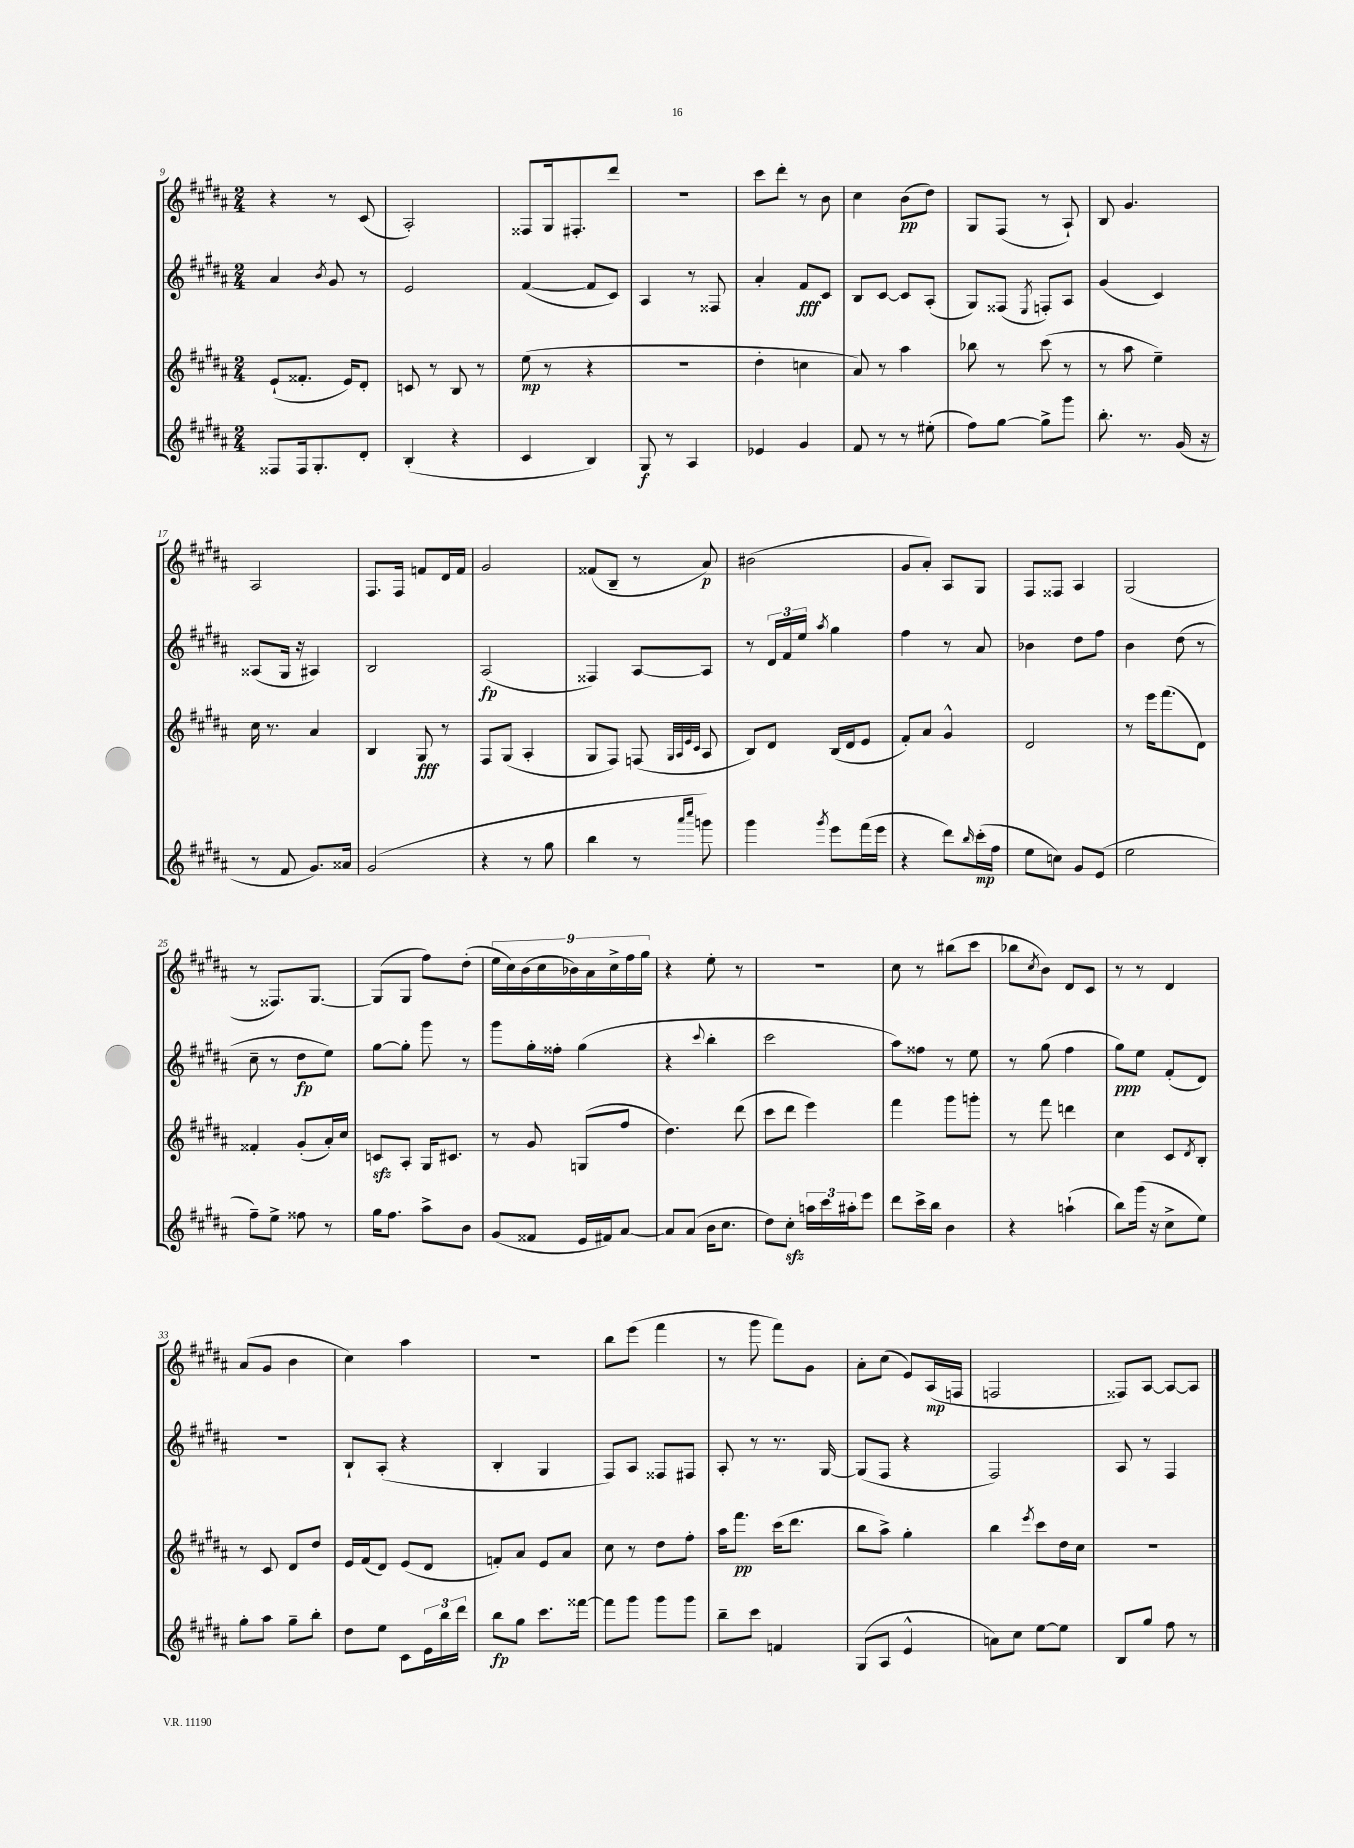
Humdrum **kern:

**kern	**dynam	**kern	**dynam	**kern	**dynam	**kern	**dynam
*part4	*part4	*part3	*part3	*part2	*part2	*part1	*part1
*staff4	*staff4	*staff3	*staff3	*staff2	*staff2	*staff1	*staff1
*clefG2	*	*clefG2	*	*clefG2	*	*clefG2	*
*k[f#c#g#d#a#]	*	*k[f#c#g#d#a#]	*	*k[f#c#g#d#a#]	*	*k[f#c#g#d#a#]	*
*M2/4	*	*M2/4	*	*M2/4	*	*M2/4	*
=9	=9	=9	=9	=9	=9	=9	=9
8F##X/L	.	(8e`/L	.	4a#/	.	4r	.
16F##/k	.	8.f##X'/J	.	.	.	.	.
8.G#'/	.	.	.	.	.	.	.
.	.	.	.	8qb/	.	.	.
.	.	.	.	8g#/	.	8r	.
.	.	16e/KL)	.	.	.	.	.
8d#'/J	.	8d#'/J	.	8r	.	(8c#/	.
=10	=10	=10	=10	=10	=10	=10	=10
(4B'/	.	8cn/	.	2e/	.	2A#'/)	.
.	.	8r	.	.	.	.	.
4r	.	8B/	.	.	.	.	.
.	.	8r	.	.	.	.	.
=11	=11	=11	=11	=11	=11	=11	=11
4c#/	.	(8ee\	mp	([4f#/	.	8F##X/L	.
.	.	8r	.	.	.	16G#/k	.
.	.	.	.	.	.	8.F#X'/	.
4B/)	.	4r	.	8f#/L]	.	.	.
.	.	.	.	8c#/J)	.	8ddd#/J	.
=12	=12	=12	=12	=12	=12	=12	=12
8G#/	f	2r	.	4A#/	.	2r	.
8r	.	.	.	.	.	.	.
4A#/	.	.	.	8r	.	.	.
.	.	.	.	8F##X/	.	.	.
=13	=13	=13	=13	=13	=13	=13	=13
4e-X/	.	4dd#'\	.	4a#'/	.	8ccc#\L	.
.	.	.	.	.	.	8ddd#'\J	.
4g#/	.	4ccn\	.	8f#/L	fff	8r	.
.	.	.	.	8c#/J	.	8b\	.
=14	=14	=14	=14	=14	=14	=14	=14
8f#/	.	8a#/)	.	8B/L	.	4cc#\	.
8r	.	8r	.	[8c#/J	.	.	.
8r	.	4aa#\	.	8c#/L]	.	(8b\L	pp
(8ee#X'\	.	.	.	(8A#'/J	.	8dd#\J)	.
=15	=15	=15	=15	=15	=15	=15	=15
8ff#\L)	.	8bb-X\	.	8G#/L)	.	8G#/L	.
[8gg#\J	.	8r	.	(8F##X/J	.	(8F#/J	.
.	.	.	.	8qE/	.	.	.
8gg#^\L]	.	(8ccc#\	.	8Fn'/L)	.	8r	.
8ggg#\J	.	8r	.	8A#/J	.	8A#`/)	.
=16	=16	=16	=16	=16	=16	=16	=16
8.bb'\	.	8r	.	(4g#/	.	8B/	.
.	.	8aa#\	.	.	.	4.g#/	.
8.r	.	.	.	.	.	.	.
.	.	4ee~\)	.	4c#/)	.	.	.
(16g#/	.	.	.	.	.	.	.
16r	.	.	.	.	.	.	.
!!LO:LB:g=z
=17	=17	=17	=17	=17	=17	=17	=17
8r	.	16cc#\	.	(8A##X/L	.	2A#/	.
.	.	8.r	.	.	.	.	.
8f#/	.	.	.	16G#/Jk	.	.	.
.	.	.	.	16r	.	.	.
8.g#/L)	.	4a#/	.	4A#X/)	.	.	.
16a##X/Jk	.	.	.	.	.	.	.
=18	=18	=18	=18	=18	=18	=18	=18
(2g#/	.	4B/	.	2B/	.	8.F#/L	.
.	.	.	.	.	.	16F#/Jk	.
.	.	8G#/	fff	.	.	8fn/L	.
.	.	8r	.	.	.	16d#/L	.
.	.	.	.	.	.	16f/JJ	.
=19	=19	=19	=19	=19	=19	=19	=19
4r	.	8F#/L	.	(2A#/	fp	2g#/	.
.	.	(8G#/J	.	.	.	.	.
8r	.	4A#'/	.	.	.	.	.
8gg#\	.	.	.	.	.	.	.
=20	=20	=20	=20	=20	=20	=20	=20
4bb\	.	8G#/L	.	4F##X/)	.	(8f##X/L	.
.	.	8F#/J)	.	.	.	8B~/J	.
8r	.	(8Fn/	.	[8A#/L	.	8r	.
.	.	32qqG#/LLL	.	.	.	.	.
.	.	32qqA#/	.	.	.	.	.
16qqaaa#/LL	.	32qqe/	.	.	.	.	.
16qqcccc#/JJ	.	32qqc#/JJJ	.	.	.	.	.
8gggn\)	.	8A#/	.	8A#/J]	.	8a#/)	p
=21	=21	=21	=21	=21	=21	=21	=21
4ggg#\	.	8B/L)	.	8r	.	(2b#X\	.
.	.	8d#/J	.	24d#/LL	.	.	.
.	.	.	.	24f#/	.	.	.
.	.	.	.	24ee/JJ	.	.	.
8qggg#/	.	.	.	8qaa#/	.	.	.
8eee\L	.	(16B/LL	.	4gg#\	.	.	.
.	.	16d#/J	.	.	.	.	.
(16fff#\L	.	8e/J	.	.	.	.	.
16eee\JJ	.	.	.	.	.	.	.
=22	=22	=22	=22	=22	=22	=22	=22
4r	.	8f#'/L)	.	4ff#\	.	8g#/L	.
.	.	8a#/J	.	.	.	8a#'/J)	.
8ddd#\L)	.	4g#^^/	.	8r	.	8A#/L	.
16qqbb/	.	.	.	.	.	.	.
(16ccc#'\L	mp	.	.	8a#/	.	8G#/J	.
16ff#\JJ	.	.	.	.	.	.	.
=23	=23	=23	=23	=23	=23	=23	=23
8ee\L	.	2d#/	.	4b-X\	.	8F#/L	.
8ccn\J)	.	.	.	.	.	8F##X/J	.
8g#/L	.	.	.	8dd#\L	.	4A#/	.
(8e/J	.	.	.	8ff#\J	.	.	.
=24	=24	=24	=24	=24	=24	=24	=24
2ee\	.	8r	.	4b\	.	(2G#/	.
.	.	16eee\KL	.	.	.	.	.
.	.	(8.fff#\	.	.	.	.	.
.	.	.	.	(8dd#\	.	.	.
.	.	8d#\J)	.	8r	.	.	.
!!LO:LB:g=z
=25	=25	=25	=25	=25	=25	=25	=25
8ff#~\L)	.	4f##X'/	.	8cc#~\	.	8r	.
8ee^\J	.	.	.	8r	.	8.F##X/L)	.
8ff##X\	.	(8g#'/L	.	8dd#\L	fp	.	.
.	.	.	.	.	.	[8.G#/J	.
8r	.	16a#'/L)	.	8ee\J)	.	.	.
.	.	16cc#/JJ	.	.	.	.	.
=26	=26	=26	=26	=26	=26	=26	=26
16gg#\KL	.	8cnzz/L	.	[8gg#\L	.	(8G#/L]	.
8.ff#\J	.	.	.	.	.	.	.
.	.	8A#'/J	.	8gg#'\J]	.	8G#/J	.
8aa#^\L	.	16G#/KL	.	8ggg#\	.	8ff#\L)	.
.	.	8.c#X/J	.	.	.	.	.
8b\J	.	.	.	8r	.	(8dd#'\J	.
=27	=27	=27	=27	=27	=27	=27	=27
(8g#/L	.	8r	.	8ggg#\L	.	18ee\LL	.
.	.	.	.	.	.	18cc#\)	.
.	.	.	.	.	.	(18b\	.
8f##X/J	.	8g#/	.	16gg#'\L	.	.	.
.	.	.	.	.	.	18cc#\	.
.	.	.	.	16ff##X'\JJ	.	.	.
.	.	.	.	.	.	18b-X\)	.
16e/LL	.	(8Gn/L	.	(4gg#\	.	.	.
.	.	.	.	.	.	18a#\	.
16f#X/J)	.	.	.	.	.	.	.
.	.	.	.	.	.	18cc#^\	.
[8a#/J	.	8ff#/J	.	.	.	.	.
.	.	.	.	.	.	18ff#\	.
.	.	.	.	.	.	18gg#\JJ	.
=28	=28	=28	=28	=28	=28	=28	=28
8a#/L]	.	4.dd#\)	.	4r	.	4r	.
(8a#/J	.	.	.	.	.	.	.
.	.	.	.	8qqccc#/	.	.	.
16b\KL	.	.	.	4bb'\	.	8ee'\	.
8.cc#\J	.	.	.	.	.	.	.
.	.	(8ddd#\	.	.	.	8r	.
=29	=29	=29	=29	=29	=29	=29	=29
8dd#\L)	.	8ccc#\L	.	2ccc#\	.	2r	.
8cc#zz'\J	.	8ddd#\J	.	.	.	.	.
24aan\LL	.	4eee\)	.	.	.	.	.
24ccc#\	.	.	.	.	.	.	.
24aa#X'\J	.	.	.	.	.	.	.
8eee\J	.	.	.	.	.	.	.
=30	=30	=30	=30	=30	=30	=30	=30
8ddd#\L	.	4fff#\	.	8aa#\L)	.	8cc#\	.
16ccc#^\L	.	.	.	8ff##X\J	.	8r	.
16bb\JJ	.	.	.	.	.	.	.
4b\	.	8ggg#\L	.	8r	.	(8bb#X\L	.
.	.	8gggn'\J	.	8ee\	.	8ccc#\J	.
=31	=31	=31	=31	=31	=31	=31	=31
4r	.	8r	.	8r	.	8bb-X\L	.
.	.	.	.	.	.	8qcc#/	.
.	.	8fff#\	.	(8gg#\	.	8b\J)	.
(4aan`\	.	4dddn\	.	4ff#\	.	8d#/L	.
.	.	.	.	.	.	8c#/J	.
=32	=32	=32	=32	=32	=32	=32	=32
8bb\L)	.	4cc#\	.	8gg#\L)	ppp	8r	.
(16ggg#\Jk	.	.	.	8ee\J	.	8r	.
16r	.	.	.	.	.	.	.
8cc#^\L	.	8c#/L	.	(8f#'/L	.	4d#/	.
.	.	8qd#/	.	.	.	.	.
8ee\J)	.	8B'/J	.	8d#/J)	.	.	.
!!LO:LB:g=z
=33	=33	=33	=33	=33	=33	=33	=33
8gg#'\L	.	8r	.	2r	.	(8a#/L	.
8aa#\J	.	8c#/	.	.	.	8g#/J	.
8gg#~\L	.	8d#/L	.	.	.	4b\	.
8bb'\J	.	8dd#/J	.	.	.	.	.
=34	=34	=34	=34	=34	=34	=34	=34
8dd#\L	.	16e/LL	.	8B`/L	.	4cc#\)	.
.	.	(16f#/J	.	.	.	.	.
8ee\J	.	8d#/J)	.	(8A#'/J	.	.	.
8c#\L	.	(8e/L	.	4r	.	4aa#\	.
24e\L	.	8d#/J	.	.	.	.	.
24bb\	.	.	.	.	.	.	.
24ddd#\JJ	.	.	.	.	.	.	.
=35	=35	=35	=35	=35	=35	=35	=35
8bb\L	fp	8fn'/L)	.	4B'/	.	2r	.
8gg#\J	.	8a#/J	.	.	.	.	.
8.ccc#\L	.	8e/L	.	4G#/	.	.	.
.	.	8a#/J	.	.	.	.	.
[16fff##X\Jk	.	.	.	.	.	.	.
=36	=36	=36	=36	=36	=36	=36	=36
8fff##\L]	.	8cc#\	.	8F#/L)	.	8bb\L	.
8ggg#\J	.	8r	.	8A#/J	.	(8eee\J	.
8ggg#\L	.	8dd#\L	.	8F##X/L	.	4fff#\	.
8ggg#\J	.	8ff#'\J	.	8F#X/J	.	.	.
=37	=37	=37	=37	=37	=37	=37	=37
8bb~\L	.	16aa#\KL	.	8A#'/	.	8r	.
.	.	8.fff#\J	pp	.	.	.	.
8ccc#\J	.	.	.	8r	.	8ggg#\	.
4fn/	.	(16ccc#\KL	.	8.r	.	8fff#\L)	.
.	.	8.ddd#\J	.	.	.	.	.
.	.	.	.	.	.	8g#\J	.
.	.	.	.	[16G#/	.	.	.
=38	=38	=38	=38	=38	=38	=38	=38
(8G#/L	.	8bb\L	.	(8G#/L]	.	8a#'\L	.
8A#/J	.	8aa#^\J)	.	8F#/J	.	(8cc#\J	.
4e^^/	.	4gg#'\	.	4r	.	8e/L)	.
.	.	.	.	.	.	(16A#/L	mp
.	.	.	.	.	.	16Fn/JJ	.
=39	=39	=39	=39	=39	=39	=39	=39
8an\L)	.	4bb\	.	2F#/)	.	2Fn/	.
8cc#\J	.	.	.	.	.	.	.
.	.	8qeee/	.	.	.	.	.
[8ee\L	.	8ccc#\L	.	.	.	.	.
8ee\J]	.	16dd#\L	.	.	.	.	.
.	.	16cc#\JJ	.	.	.	.	.
=40	=40	=40	=40	=40	=40	=40	=40
8B/L	.	2r	.	8A#/	.	8F##X/L)	.
8gg#/J	.	.	.	8r	.	[8A#/J	.
8ff#\	.	.	.	4F#/	.	8A#/L_	.
8r	.	.	.	.	.	8A#/J]	.
==	==	==	==	==	==	==	==
*-	*-	*-	*-	*-	*-	*-	*-
